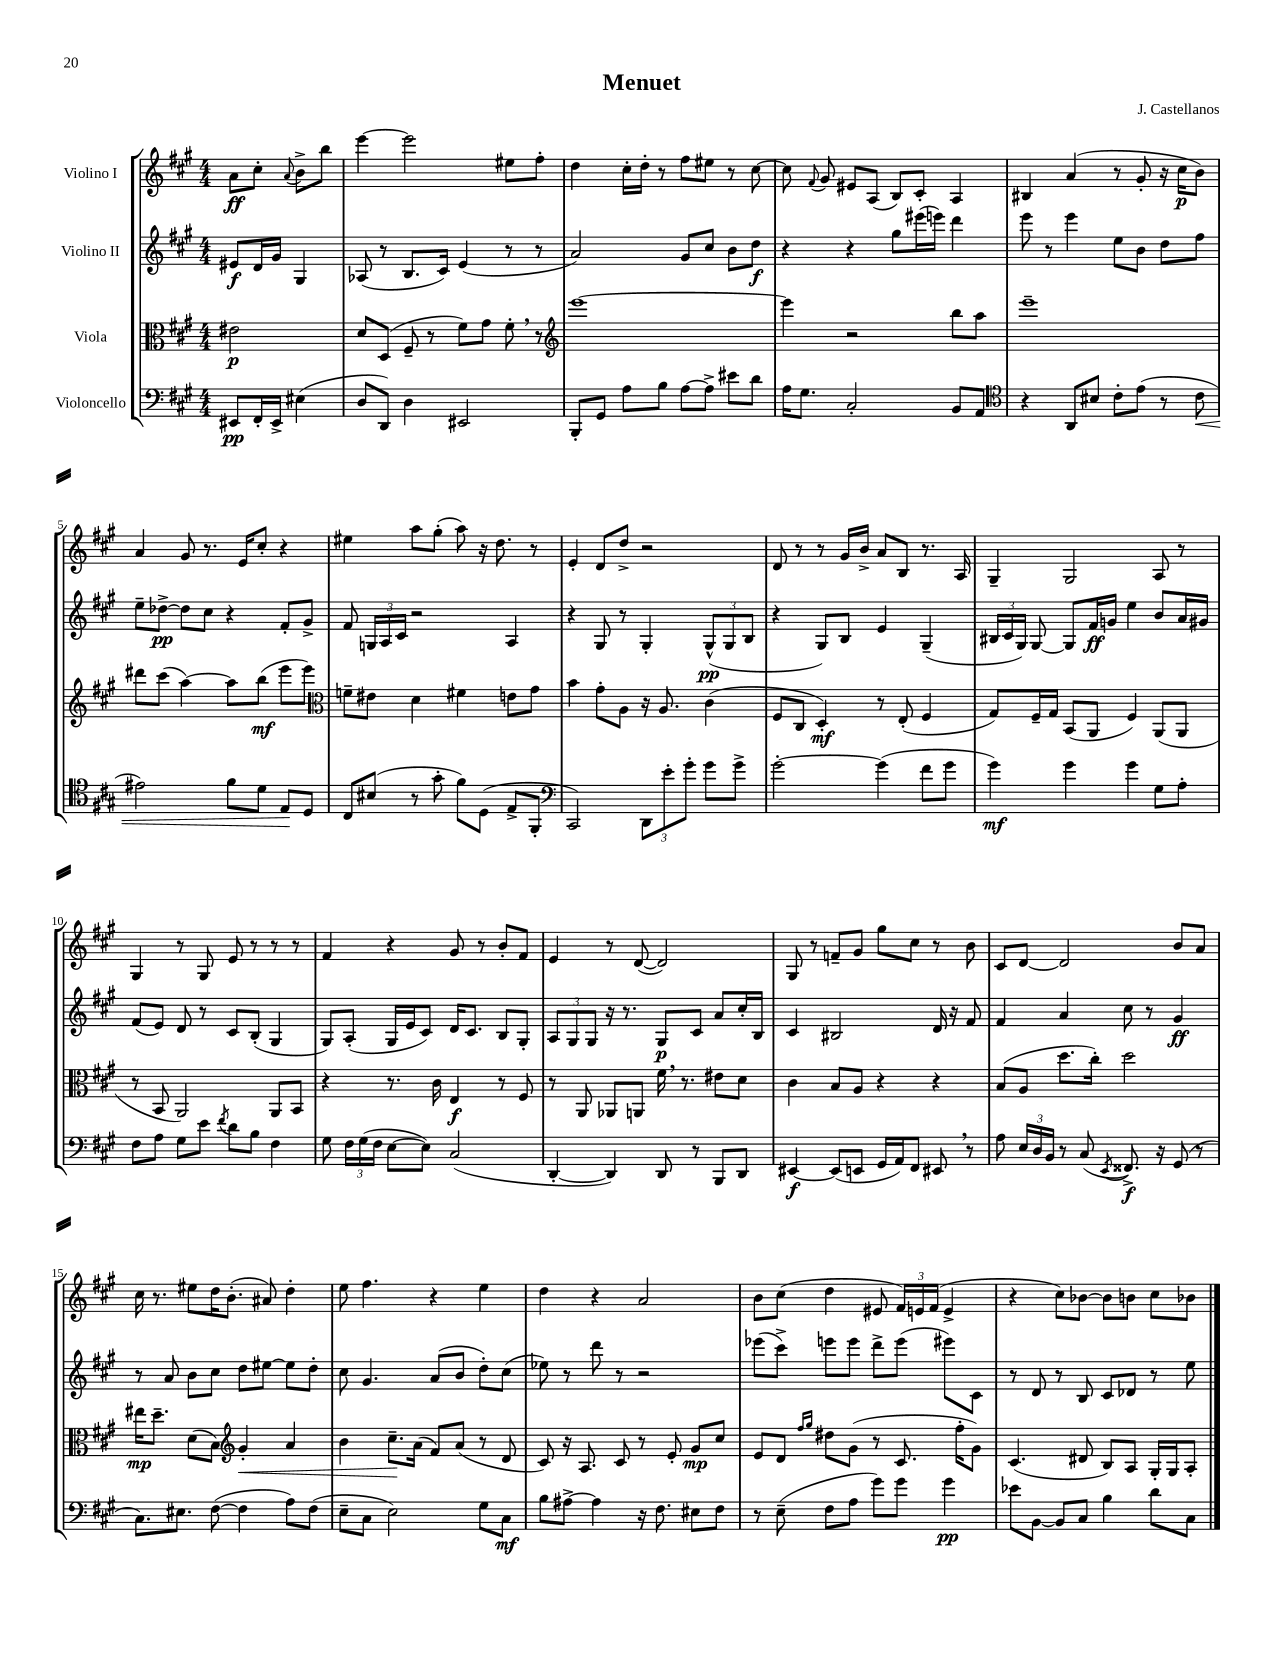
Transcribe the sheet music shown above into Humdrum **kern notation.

**kern	**dynam	**kern	**dynam	**kern	**dynam	**kern	**dynam
*part4	*part4	*part3	*part3	*part2	*part2	*part1	*part1
*staff4	*staff4	*staff3	*staff3	*staff2	*staff2	*staff1	*staff1
*I"Violoncello	*	*I"Viola	*	*I"Violino II	*	*I"Violino I	*
*clefF4	*	*clefC3	*	*clefG2	*	*clefG2	*
*k[f#c#g#]	*	*k[f#c#g#]	*	*k[f#c#g#]	*	*k[f#c#g#]	*
*M4/4	*	*M4/4	*	*M4/4	*	*M4/4	*
=	=	=	=	=	=	=	=
8EE#X/L	pp	2e#X\	p	8e#X/L	f	8a\L	ff
16FF#'/L	.	.	.	16d/L	.	8cc#'\J	.
16EE#^/JJ	.	.	.	16g#/JJ	.	.	.
.	.	.	.	.	.	8qqa/	.
(4E#X\	.	.	.	4G#/	.	8b^\L	.
.	.	.	.	.	.	8bb\J	.
=1	=1	=1	=1	=1	=1	=1	=1
8D/L	.	8d/L	.	(8A-X/	.	[4eee\	.
8DD/J)	.	(8D/J	.	8r	.	.	.
4D\	.	8F#~/	.	8.B/L	.	2eee\]	.
.	.	8r	.	.	.	.	.
.	.	.	.	16c#/Jk)	.	.	.
2EE#X/	.	8f#\L)	.	(4e/	.	.	.
.	.	8g#\J	.	.	.	.	.
.	.	8f#',\	.	8r	.	8ee#X\L	.
.	.	8r	.	8r	.	8ff#'\J	.
=2	=2	=2	=2	=2	=2	=2	=2
*	*	*clefG2	*	*	*	*	*
8BBB'/L	.	[1eee	.	2a/)	.	4dd\	.
8GG#/J	.	.	.	.	.	.	.
8A\L	.	.	.	.	.	16cc#'\LL	.
.	.	.	.	.	.	16dd'\JJ	.
8B\J	.	.	.	.	.	8r	.
[8A\L	.	.	.	8g#/L	.	8ff#\L	.
8A^\J]	.	.	.	8cc#/J	.	8ee#X\J	.
8e#X\L	.	.	.	8b\L	.	8r	.
8d\J	.	.	.	8dd\J	f	[8cc#\	.
=3	=3	=3	=3	=3	=3	=3	=3
16A\KL	.	4eee\]	.	4r	.	8cc#\]	.
8.G#\J	.	.	.	.	.	.	.
.	.	.	.	.	.	8qqf#/	.
.	.	.	.	.	.	8g#/	.
2C#'/	.	2r	.	4r	.	8e#X/L	.
.	.	.	.	.	.	(8A/J	.
.	.	.	.	8gg#\L	.	8B/L)	.
.	.	.	.	(16eee#X\L	.	8c#'/J	.
.	.	.	.	16eeen\JJ)	.	.	.
8BB/L	.	8bb\L	.	4ddd\	.	4A/	.
8AA/J	.	8aa\J	.	.	.	.	.
=4	=4	=4	=4	=4	=4	=4	=4
*clefC4	*	*	*	*	*	*	*
4r	.	1eee~	.	8eee\	.	4B#X/	.
.	.	.	.	8r	.	.	.
8AA/L	.	.	.	4eee\	.	(4a/	.
8B#X/J	.	.	.	.	.	.	.
8c#'\L	.	.	.	8ee\L	.	8r	.
(8e\J	.	.	.	8b\J	.	8g#'/	.
8r	.	.	.	8dd\L	.	16r	.
.	.	.	.	.	.	16cc#\KL	p
!	!LO:HP:b	!	!	!	!	!	!
8c#\	<	.	.	8ff#\J	.	8b\J)	.
!!LO:LB:g=z
=5	=5	=5	=5	=5	=5	=5	=5
2e#X\)	.	8ddd#X\L	.	8ee~\L	.	4a/	.
.	.	(8ccc#\J	.	[8dd-X^\J	pp	.	.
.	.	[4aa\)	.	8dd-\L]	.	8g#/	.
.	.	.	.	8cc#\J	.	8.r	.
8f#\L	.	8aa\L]	.	4r	.	.	.
.	.	.	.	.	.	16e/KL	.
8d\J	.	(8bb\J	mf	.	.	8cc#'/J	.
8E/L	.	8eee\L	.	8f#'/L	.	4r	.
8D/J	[	8eee\J)	.	8g#^/J	.	.	.
=6	=6	=6	=6	=6	=6	=6	=6
*	*	*clefC3	*	*	*	*	*
8C#/L	.	8fn~\L	.	8f#/	.	4ee#X\	.
(8B#X/J	.	8e#X\J	.	24Gn/LL	.	.	.
.	.	.	.	24A/	.	.	.
.	.	.	.	24c#/JJ	.	.	.
8r	.	4d\	.	2r	.	8aa\L	.
8g#'\	.	.	.	.	.	(8gg#'\J	.
8f#\L)	.	4f#X\	.	.	.	8aa\)	.
(8D\J	.	.	.	.	.	16r	.
.	.	.	.	.	.	8.dd\	.
8E^/L	.	8en\L	.	4A/	.	.	.
8FF#'/J	.	8g#\J	.	.	.	8r	.
=7	=7	=7	=7	=7	=7	=7	=7
*clefF4	*	*	*	*	*	*	*
2CC#/)	.	4b\	.	4r	.	4e'/	.
.	.	8g#'\L	.	8G#/	.	8d/L	.
.	.	8A\J	.	8r	.	8dd^/J	.
12DD\L	.	16r	.	4G#'/	.	2r	.
.	.	8.A/	.	.	.	.	.
12e'\	.	.	.	.	.	.	.
12g#'\J	.	.	.	.	.	.	.
8g#\L	.	(4c#\	.	(12G#^^/L	pp	.	.
.	.	.	.	12G#/	.	.	.
8g#^\J	.	.	.	.	.	.	.
.	.	.	.	12B/J	.	.	.
=8	=8	=8	=8	=8	=8	=8	=8
[2g#'\	.	8F#/L	.	4r	.	8d/	.
.	.	8C#/J	.	.	.	8r	.
.	.	4D'/)	mf	8G#/L)	.	8r	.
.	.	.	.	8B/J	.	16g#/LL	.
.	.	.	.	.	.	16b^/JJ	.
(4g#\]	.	8r	.	4e/	.	8a/L	.
.	.	(8E'/	.	.	.	8B/J	.
8f#\L	.	4F#/	.	(4G#~/	.	8.r	.
8g#\J	.	.	.	.	.	.	.
.	.	.	.	.	.	16A/	.
=9	=9	=9	=9	=9	=9	=9	=9
4g#\)	mf	8G#/L)	.	24B#X/LL	.	4G#~/	.
.	.	.	.	24c#/	.	.	.
.	.	.	.	24G#/JJ)	.	.	.
.	.	16F#~/L	.	[8G#/	.	.	.
.	.	16G#/JJ	.	.	.	.	.
4g#\	.	(8BB/L	.	8G#/L]	.	2G#/	.
.	.	8AA/J	.	16f#/L	ff	.	.
.	.	.	.	16gn/JJ	.	.	.
4g#\	.	4F#/)	.	4ee\	.	.	.
8G#\L	.	(8AA/L	.	8b/L	.	8A/	.
8A'\J	.	8AA/J	.	16a/L	.	8r	.
.	.	.	.	16g#X/JJ	.	.	.
!!LO:LB:g=z
=10	=10	=10	=10	=10	=10	=10	=10
8F#\L	.	8r	.	(8f#/L	.	4G#/	.
8A\J	.	8BB/	.	8e/J)	.	.	.
8G#\L	.	2AA/)	.	8d/	.	8r	.
8e\J	.	.	.	8r	.	8G#/	.
8qf#/	.	.	.	.	.	.	.
8d\L	.	.	.	8c#/L	.	8e/	.
8B\J	.	.	.	(8B'/J	.	8r	.
4F#\	.	8AA/L	.	4G#/	.	8r	.
.	.	8BB/J	.	.	.	8r	.
=11	=11	=11	=11	=11	=11	=11	=11
8G#\	.	4r	.	8G#/L)	.	4f#/	.
24F#\LL	.	.	.	(8A'/J	.	.	.
(24G#\	.	.	.	.	.	.	.
24F#\JJ	.	.	.	.	.	.	.
[8E\L	.	8.r	.	16G#/LL	.	4r	.
.	.	.	.	16e/J	.	.	.
8E\J])	.	.	.	8c#/J)	.	.	.
.	.	16c#\	.	.	.	.	.
(2C#/	.	4E/	f	16d/KL	.	8g#/	.
.	.	.	.	8.c#/J	.	.	.
.	.	.	.	.	.	8r	.
.	.	8r	.	8B/L	.	8b'/L	.
.	.	8F#/	.	8G#'/J	.	8f#/J	.
=12	=12	=12	=12	=12	=12	=12	=12
[4DD'/	.	8r	.	12A/L	.	4e/	.
.	.	.	.	12G#/	.	.	.
.	.	8AA/	.	.	.	.	.
.	.	.	.	12G#/J	.	.	.
4DD/])	.	8AA-X/L	.	16r	.	8r	.
.	.	.	.	8.r	.	.	.
.	.	8AAn/J	.	.	.	([8d/	.
8DD/	.	16f#,\	.	8G#/L	p	2d/])	.
.	.	8.r	.	.	.	.	.
8r	.	.	.	8c#/J	.	.	.
8BBB/L	.	8e#X\L	.	8a/L	.	.	.
8DD/J	.	8d\J	.	16cc#'/L	.	.	.
.	.	.	.	16B/JJ	.	.	.
=13	=13	=13	=13	=13	=13	=13	=13
[4EE#X/	f	4c#\	.	4c#/	.	8G#/	.
.	.	.	.	.	.	8r	.
(8EE#/L]	.	8B/L	.	2B#X/	.	8fn~/L	.
8EEn/J	.	8A/J	.	.	.	8g#/J	.
16GG#/LL	.	4r	.	.	.	8gg#\L	.
16AA/J)	.	.	.	.	.	.	.
8FF#/J	.	.	.	.	.	8cc#\J	.
8EE#X,/	.	4r	.	16d/	.	8r	.
.	.	.	.	16r	.	.	.
8r	.	.	.	8f#/	.	8b\	.
=14	=14	=14	=14	=14	=14	=14	=14
8A\	.	(8B/L	.	4f#/	.	8c#/L	.
24E/LL	.	8A/J	.	.	.	[8d/J	.
24D/	.	.	.	.	.	.	.
24BB/JJ	.	.	.	.	.	.	.
8r	.	8.dd\L	.	4a/	.	2d/]	.
(8C#/	.	.	.	.	.	.	.
.	.	16cc#'\Jk)	.	.	.	.	.
8qEE/	.	.	.	.	.	.	.
8.FF##X^/)	f	2dd\	.	8cc#\	.	.	.
.	.	.	.	8r	.	.	.
16r	.	.	.	.	.	.	.
(8GG#/	.	.	.	4g#/	ff	8b/L	.
8r	.	.	.	.	.	8a/J	.
!!LO:LB:g=z
=15	=15	=15	=15	=15	=15	=15	=15
8.C#\L)	.	16ee#X\KL	mp	8r	.	16cc#\	.
.	.	8.dd~\J	.	.	.	8.r	.
.	.	.	.	8a/	.	.	.
8.E#X\J	.	.	.	.	.	.	.
.	.	(8d\L	.	8b\L	.	8ee#X\L	.
([8F#\	.	8B\J)	.	8cc#\J	.	16dd\K	.
.	.	.	.	.	.	(8.b'\J	.
*	*	*clefG2	*	*	*	*	*
!	!	!	!LO:HP:b	!	!	!	!
4F#\]	.	4g#'/	<	8dd\L	.	.	.
.	.	.	.	[8ee#X\J	.	8a#X/)	.
8A\L)	.	4a/	.	8ee#\L]	.	4dd'\	.
(8F#\J	.	.	.	8dd'\J	.	.	.
=16	=16	=16	=16	=16	=16	=16	=16
8E~\L	.	4b\	.	8cc#\	.	8ee\	.
8C#\J	.	.	.	4.g#/	.	4.ff#\	.
2E\)	.	8.cc#~\L	.	.	.	.	.
.	.	(16a\Jk	[	.	.	.	.
.	.	8f#/L)	.	(8a/L	.	4r	.
.	.	(8a/J	.	8b/J	.	.	.
8G#\L	.	8r	.	8dd'\L)	.	4ee\	.
8C#\J	mf	8d/	.	(8cc#\J	.	.	.
=17	=17	=17	=17	=17	=17	=17	=17
8B\L	.	8c#/)	.	8ee-X\)	.	4dd\	.
[8A#X^\J	.	16r	.	8r	.	.	.
.	.	8.A/	.	.	.	.	.
4A#\]	.	.	.	8ddd\	.	4r	.
.	.	8c#/	.	8r	.	.	.
16r	.	8r	.	2r	.	2a/	.
8.F#\	.	.	.	.	.	.	.
.	.	8e'/	.	.	.	.	.
8E#X\L	.	8g#/L	mp	.	.	.	.
8F#\J	.	8cc#/J	.	.	.	.	.
=18	=18	=18	=18	=18	=18	=18	=18
8r	.	8e/L	.	(8eee-X\L	.	8b\L	.
(8E~\	.	8d/J	.	8ccc#^\J)	.	(8cc#\J	.
.	.	16qqff#/LL	.	.	.	.	.
.	.	16qqgg#/JJ	.	.	.	.	.
8F#\L	.	8dd#X\L	.	8eeen\L	.	4dd\	.
8A\J	.	(8g#\J	.	8eee\J	.	.	.
8g#\L)	.	8r	.	8ddd^\L	.	8e#X/	.
8g#\J	.	8.c#/	.	(8eee\J	.	24f#/LL)	.
.	.	.	.	.	.	24en/	.
.	.	.	.	.	.	(24f#/JJ	.
4g#\	pp	.	.	8eee#X\L)	.	4e^/	.
.	.	16ff#'\KL	.	.	.	.	.
.	.	8g#\J)	.	8c#\J	.	.	.
=19	=19	=19	=19	=19	=19	=19	=19
8e-X\L	.	(4.c#/	.	8r	.	4r	.
[8BB\J	.	.	.	8d/	.	.	.
8BB/L]	.	.	.	8r	.	8cc#\L)	.
8C#/J	.	8d#X/	.	8B/	.	[8b-X\J	.
4B\	.	8B/L)	.	8c#/L	.	8b-\L]	.
.	.	8A/J	.	8d-X/J	.	8bn\J	.
8d\L	.	16G#'/LL	.	8r	.	8cc#\L	.
.	.	16G#/J	.	.	.	.	.
8C#\J	.	8A'/J	.	8ee\	.	8b-X\J	.
==	==	==	==	==	==	==	==
*-	*-	*-	*-	*-	*-	*-	*-
